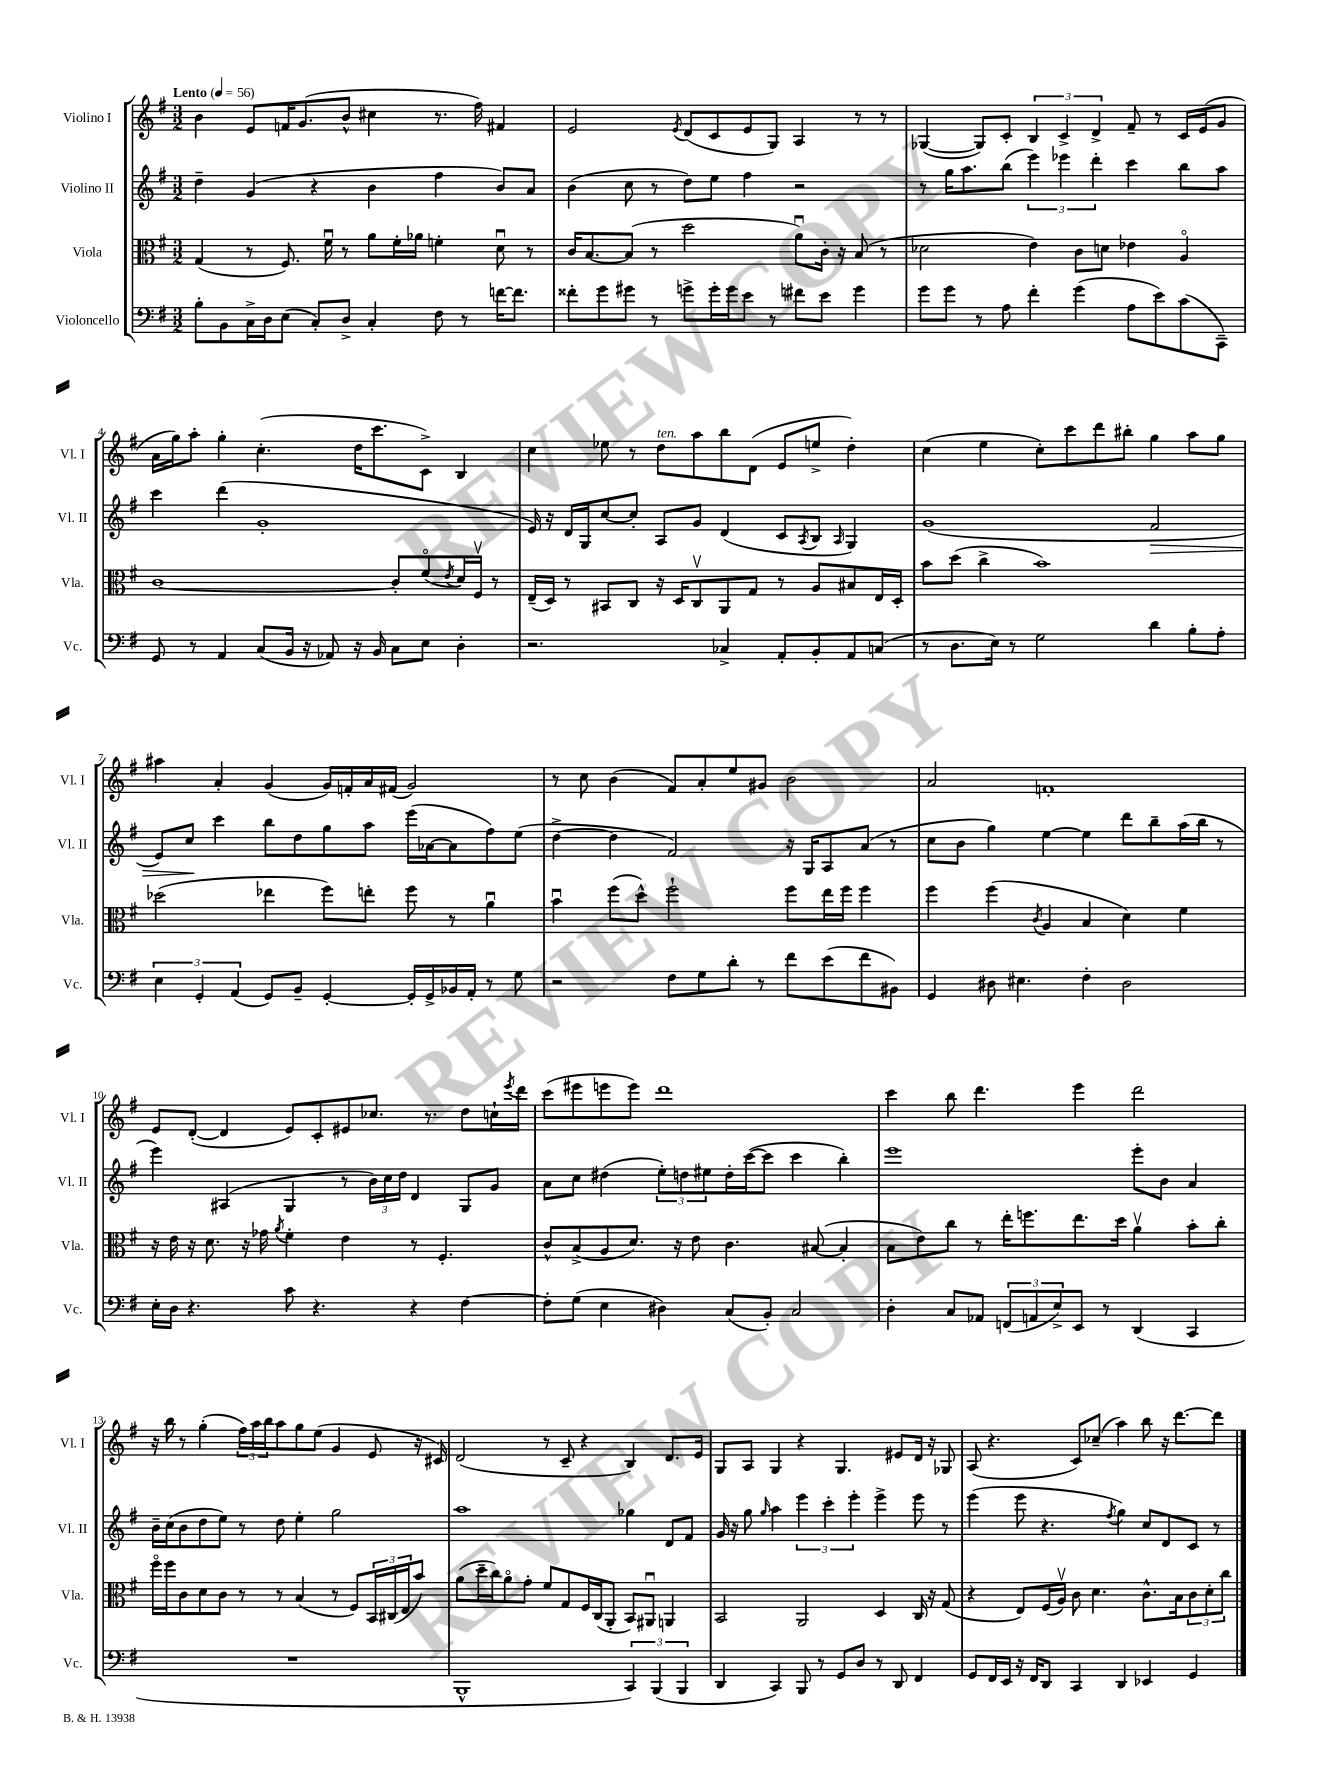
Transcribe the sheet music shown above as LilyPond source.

<<
\new StaffGroup <<
\new Staff = "s0" \with { instrumentName = "Violino I" shortInstrumentName = "Vl. I" } {
    \clef treble \key g \major \numericTimeSignature \time 3/2 \tempo "Lento" 4 = 56
    b'4 e'8 f'16 g'8.( b'8-^ cis''4 r8. fis''16) fis'4 |
    e'2 \acciaccatura { e'8 } d'8( c'8 e'8 g8) a4 r8 r8 |
    ges4~( ges8) c'8-. \tuplet 3/2 { b4 c'4-> d'4-> } fis'8-- r8 c'16 e'16( g'8 |
    a'16 g''16) a''8-. g''4-. c''4.-.( d''16 c'''8. c'8->) b4 |
    c''4 ees''8 r8 d''8^\markup { \italic "ten." } a''8 b''8 d'8( e'8 e''8-> d''4-.) |
    c''4( e''4 c''8-.) c'''8 d'''8 bis''8-. g''4 a''8 g''8 |
    ais''4 a'4-. g'4( g'16) f'16-. a'16 fis'16( g'2) |
    r8 c''8 b'4( fis'8) a'8-. e''8 gis'8 b'2 |
    a'2 f'1-. |
    e'8 d'8~-.( d'4 e'8) c'8-. eis'8 ces''8. r8. d''8 c''16-! \acciaccatura { e'''8 } d'''16 |
    c'''8( eis'''8 e'''8 e'''8) d'''1 |
    c'''4 b''8 d'''4. e'''4 d'''2 |
    r16 b''16 r8 g''4-.( \tuplet 3/2 { fis''16) a''16 b''16 } a''8 g''8 e''8( g'4 e'8 r16 cis'16) |
    d'2( r8 c'8-- r4 b4) d'8. e'16 |
    g8 a8 g4 r4 g4. eis'8 d'16 r16 ges8 |
    a8( r4. c'8) ces''8--( a''4) b''8 r16 d'''8.~ d'''8 \bar "|." |
}
\new Staff = "s1" \with { instrumentName = "Violino II" shortInstrumentName = "Vl. II" } {
    \clef treble \key g \major \numericTimeSignature \time 3/2
    d''4-- g'4( r4 b'4 fis''4 b'8) a'8 |
    b'4( c''8 r8 d''8) e''8 fis''4 r2 |
    r8 g''16 a''8. b''8( \tuplet 3/2 { e'''4) ees'''4 d'''4-. } c'''4 b''8 a''8 |
    c'''4 d'''4( g'1-. |
    e'16) r16 d'16 g16 c''8~ c''8-. a8 g'8 d'4( c'8 \acciaccatura { a8 } b8 \grace { a16 } g4) |
    g'1( fis'2\> |
    e'8) c''8\! c'''4 b''8 d''8 g''8 a''8 e'''16( aes'16~ aes'8 fis''8) e''8( |
    d''4~-> d''4 fis'2) r16 g16 a8 a'8( r8 |
    c''8 b'8 g''4) e''4~ e''4 d'''8 b''8-- a''16( b''16 r8 |
    e'''4) ais4( g4 r8 \tuplet 3/2 { b'16) c''16 d''16 } d'4 g8 g'8 |
    a'8 c''8 dis''4( \tuplet 3/2 { e''8-.) d''8 eis''8 } d''16-. c'''16~( c'''8 c'''4 b''4-.) |
    e'''1 e'''8-. b'8 a'4 |
    b'16-- c''16( b'8 d''8 e''8) r8 d''8 e''4-. g''2 |
    a''1 ges''4 d'8 fis'8 |
    g'16 r16 g''8 \grace { g''16 } a''4 \tuplet 3/2 { e'''4 c'''4-. e'''4-. } e'''4-> e'''8 r8 |
    e'''4( e'''8 r4. \acciaccatura { fis''8 } g''4) c''8 d'8 c'8 r8 \bar "|." |
}
\new Staff = "s2" \with { instrumentName = "Viola" shortInstrumentName = "Vla." } {
    \clef alto \key g \major \numericTimeSignature \time 3/2
    g4( r8 fis8.) fis'16\downbow r8 a'8 fis'16-. aes'16 f'4-. d'8\downbow r8 |
    c'16 b8.~ b8( r8 d''2 a'8\downbow) c'16-. r16 b8( r8 |
    des'2 e'4) c'8 d'8 ees'4 a4\flageolet |
    c'1~ c'8-. fis'8\flageolet( \acciaccatura { e'8 } d'16) fis16\upbow r8 |
    e16--( d16) r8 bis,8 c8 r16 d16 c8\upbow a,8 g8 r8 a8 bis8 e16 d16-. |
    b'8 d''8( c''4-> b'1) |
    des''2( ees''4 fis''8) e''8-. fis''8 r8 a'4\downbow |
    b'4\downbow fis''8( d''8-^) fis''2-! fis''8 e''16 fis''16 fis''4 |
    fis''4 fis''4( \acciaccatura { c'8 } a4 b4 d'4) fis'4 |
    r16 e'16 r16 d'8. r16 ges'16 \acciaccatura { a'8 } fis'4-. e'4 r8 fis4.-. |
    c'8-^ b8->( a8 d'8.) r16 e'8 c'4. bis8~( bis4-. |
    b8 e'8) c''8 r8 e''16-. f''8. e''8. d''16 a'4\upbow b'8-. c''8-. |
    fis''16\flageolet fis''16 c'8 d'8 c'8 r8 r8 b4( r8 fis8) \tuplet 3/2 { b,16 cis16( e16 } b'8) |
    a'8( d''16-- c''16) a'8\flageolet g'8-. fis'8 g8 fis16 c16( a,8-. b,8) ais,8\downbow a,4 |
    b,2 a,2 d4 c16 r16 g8( |
    r4 e8) fis16( a16\upbow) c'8 d'4. c'8.-^ b16 \tuplet 3/2 { c'8 d'8-. c''8 } \bar "|." |
}
\new Staff = "s3" \with { instrumentName = "Violoncello" shortInstrumentName = "Vc." } {
    \clef bass \key g \major \numericTimeSignature \time 3/2
    b8-. b,8 c16-> d16 e8( c8-.) d8-> c4-. fis8 r8 f'16~ f'8. |
    fisis'8-. g'8 gis'8 r8 g'8-> g'16-. g'16 e'8 r8 fis'8 e'8 g'4 |
    g'8 g'8 r8 a8 fis'4-. g'4( a8 e'8) c'8( c,8--) |
    g,8 r8 a,4 c8( b,16 r16 aes,8) r16 b,16 c8 e8 d4-. |
    r2. ces4-> a,8-. b,8-. a,8 c8( |
    r8 d8. e16) r8 g2 d'4 b8-. a8-. |
    \tuplet 3/2 { e4 g,4-. a,4( } g,8) b,8-- g,4~-. g,16-. g,16-> bes,16 a,16-. r8 g8 |
    r2 fis8 g8 d'8-. r8 fis'8 e'8( fis'8 bis,8) |
    g,4 dis8 eis4. fis4-. dis2 |
    e16-. d16 r4. c'8 r4. r4 fis4~ |
    fis8-. g8( e4 dis4) c8( b,8-.) c2 |
    d4-. c8 aes,8 \tuplet 3/2 { f,8( a,8 e8->) } e,8 r8 d,4( c,4 |
    R1. |
    b,,1-^ \tuplet 3/2 { c,4) b,,4( b,,4 } |
    d,4 c,4) b,,8 r8 g,8 d8 r8 d,8 fis,4 |
    g,8 fis,16 e,16 r16 fis,16 d,8 c,4 d,4 ees,4 g,4 \bar "|." |
}
>>
>>
